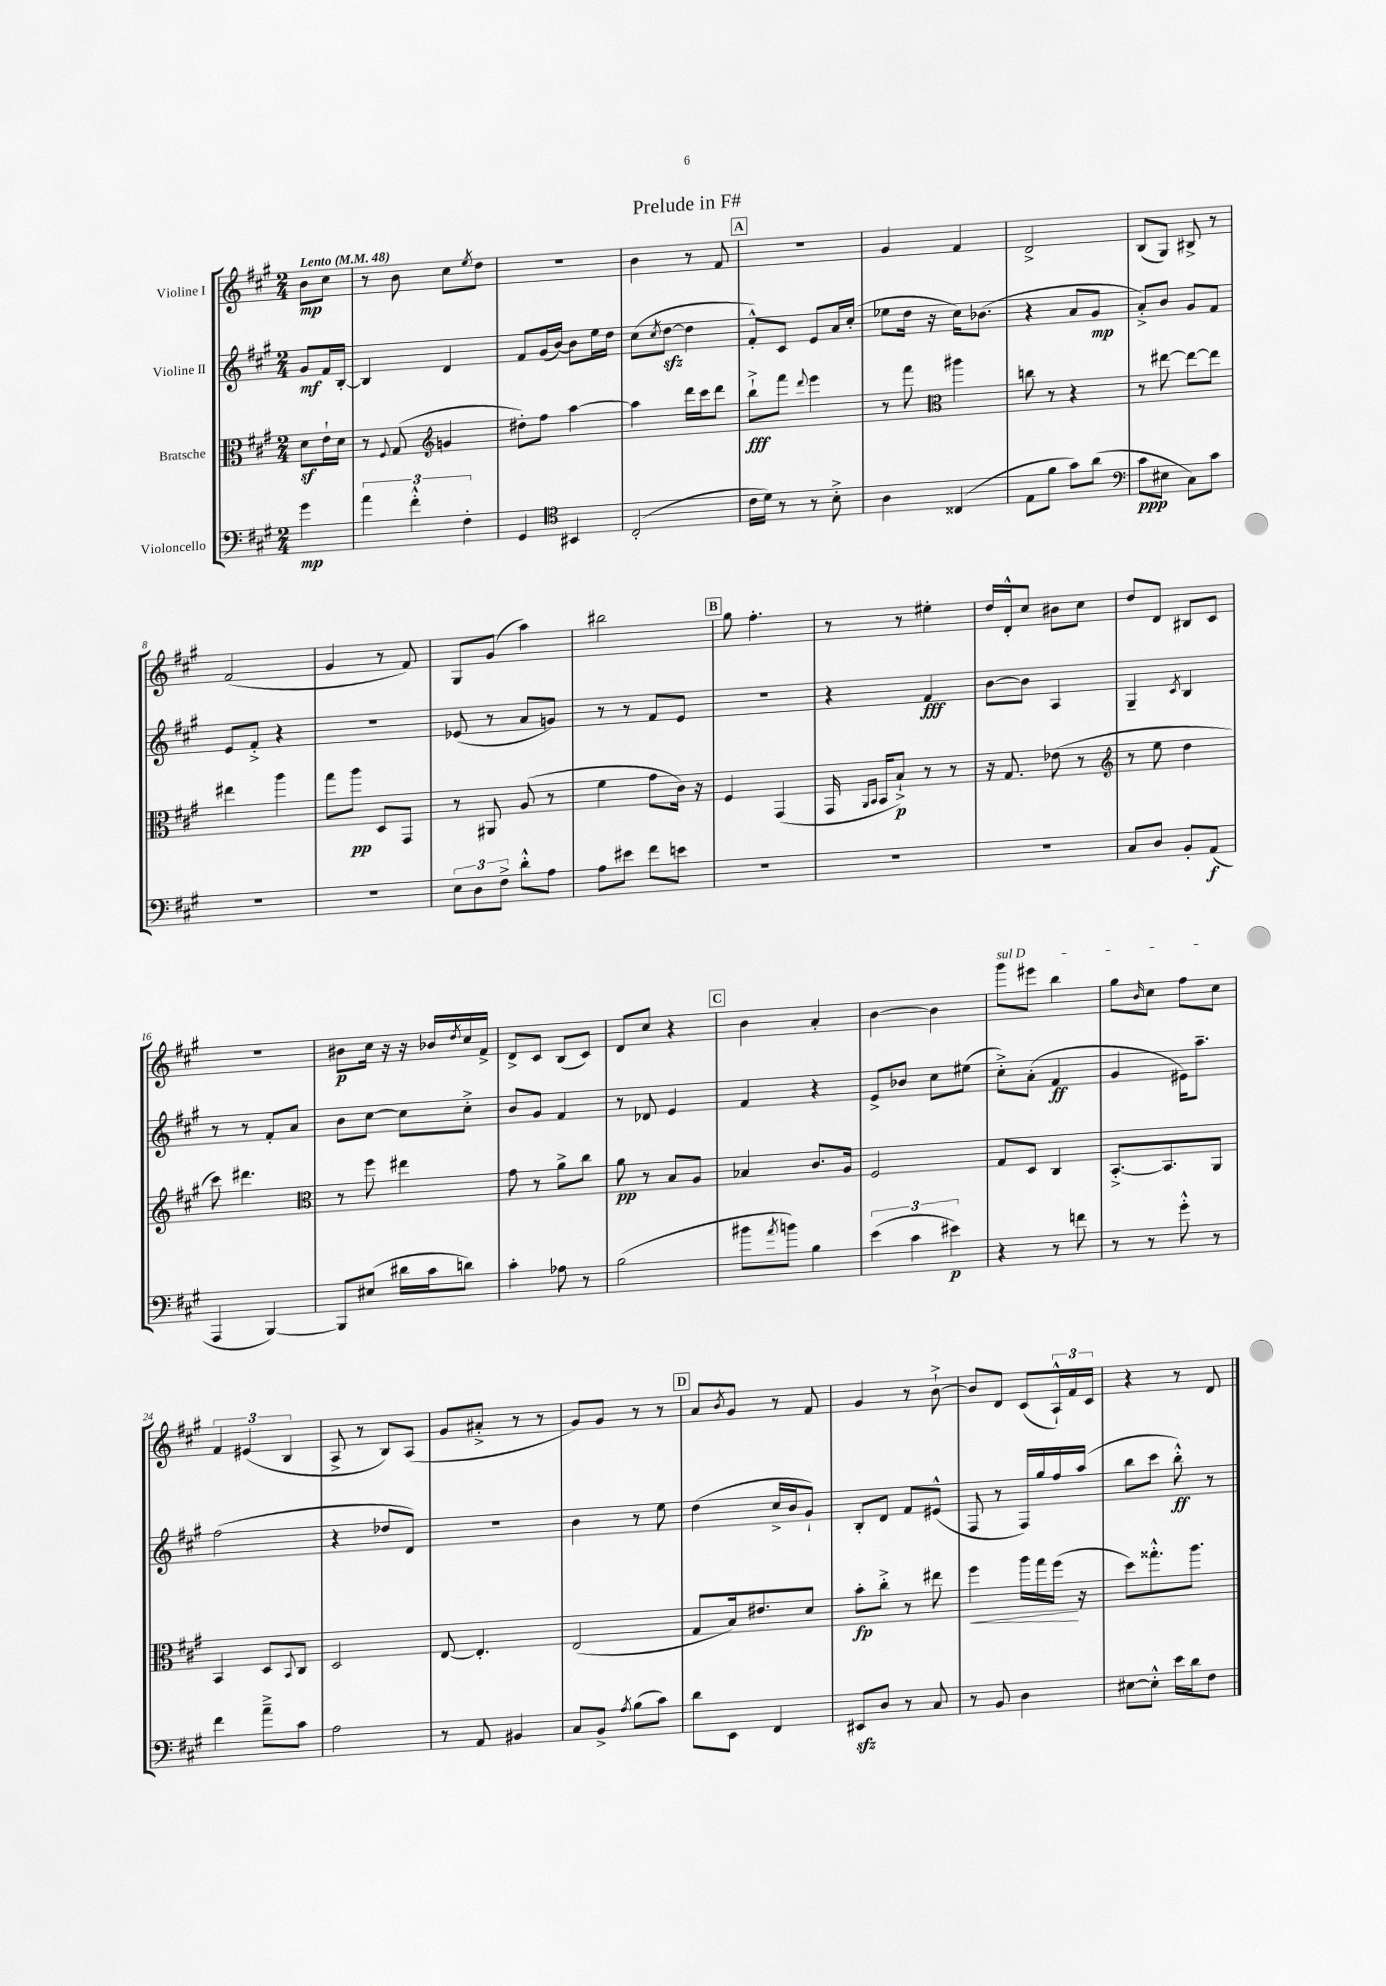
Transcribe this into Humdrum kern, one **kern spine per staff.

**kern	**kern	**kern	**kern
*staff4	*staff3	*staff2	*staff1
*clefF4	*clefC3	*clefG2	*clefG2
*k[f#c#g#]	*k[f#c#g#]	*k[f#c#g#]	*k[f#c#g#]
*M2/4	*M2/4	*M2/4	*M2/4
*MM48	*MM48	*MM48	*MM48
4g#	8d	8g#	8b
.	16e`	16f#	8cc#
.	16d	[16B'	.
=	=	=	=
6a	8r	4B]	8r
.	8qqF#	.	.
.	(8G#	.	8b
6f#'^^	.	.	.
*	*clefG2	*	*
.	4g	4d	8cc#
6F#'	.	.	.
.	.	.	8qee
.	.	.	8dd
=	=	=	=
4GG#	8dd#')	8f#	2r
.	8ff#	(16g#	.
.	.	[16b)	.
*clefC4	*	*	*
4BB#	[4aa	8b]	.
.	.	16ee	.
.	.	16dd	.
=	=	=	=
(2C#'	4aa]	(8cc#	4b
.	.	8qcc#	.
.	.	[8dd	.
.	16ddd	4dd]	8r
.	16ccc#	.	.
.	8ddd	.	8f#
=	=	=	=
16c#	8bb`^	8f#'^^)	2r
16d)	.	.	.
8r	8fff#	8c#	.
.	8qqddd	.	.
8r	4eee	8e	.
8B'^	.	16a	.
.	.	(16cc#'	.
=	=	=	=
4A	8r	8ee-	4g#
.	8fff#	16dd	.
.	.	16r	.
*	*clefC3	*	*
(4C##	4aa#	16cc#)	4f#
.	.	(8.b-	.
=	=	=	=
8E	8cc	4r	2d^
8f#	8r	.	.
8g#)	4r	8a	.
(8a	.	8g#	.
=	=	=	=
*clefF4	*	*	*
8c#	8r	8a'^)	(8B
8E#	[8ee#	8b	8G#)
8C#)	8ee#_	8g#	8B#^
8c#	8ee#]	8f#	8r
=	=	=	=
2r	4ee#	8e	(2f#
.	.	8f#'^	.
.	4aa	4r	.
=	=	=	=
2r	8gg#	2r	4g#
.	8aa	.	.
.	8D	.	8r
.	8GG#	.	8f#)
=	=	=	=
12E	8r	(8e-	8G#
12D	.	.	.
.	8AA#	8r	(8g#
12F#^	.	.	.
8d'^^	(8A	8a	4aa)
8A	8r	8g)	.
=	=	=	=
8A	4f#	8r	2bb#
8e#	.	8r	.
8f#	8g#	8f#	.
8e	16c#)	8e	.
.	16r	.	.
=	=	=	=
2r	4F#	2r	8gg#
.	.	.	4.ff#'
.	(4GG#	.	.
=	=	=	=
2r	16GG#	4r	8r
.	16qqAA	.	.
.	16qqBB	.	.
.	16BB	.	.
.	8B`^)	.	8r
.	8r	4f#	4ee#'
.	8r	.	.
=	=	=	=
2r	16r	[8b	16dd
.	8.G#	.	16d'^^
.	.	8b]	8cc#
.	(8e-	4A	8b#
.	8r	.	8cc#
=	=	=	=
*	*clefG2	*	*
8C#	8r	4G#~	8dd
8D	8ee	.	8d
.	.	8qc#	.
8BB'	4dd	4B	8B#
(8AA	.	.	8c#
=	=	=	=
4AAA	8ccc#)	8r	2r
.	4.ddd#	8r	.
[4BBB)	.	8f#'	.
.	.	8a	.
=	=	=	=
*	*clefC3	*	*
8BBB]	8r	8b	8b#
(8E#	8ff#	[8cc#	16cc#
.	.	.	16r
16d#	4ee#	8cc#]	16r
16c#	.	.	16b-
.	.	.	8qdd
8d)	.	8cc#'^	16cc#
.	.	.	16f#^
=	=	=	=
4c#'	8g#	8b	8d^
.	8r	8g#	8c#
8A-	8a^	4f#	(8B
8r	8cc#	.	8c#)
=	=	=	=
(2B	8a	8r	8d
.	8r	8d-	8cc#
.	8B	4e	4r
.	8A	.	.
=	=	=	=
8b#	4B-	4f#	4b
8qa	.	.	.
8b)	.	.	.
4B	8.c#	4r	4a'
.	16A	.	.
=	=	=	=
(6e	2F#	8e^	[4b
.	.	8b-	.
6c#	.	.	.
.	.	8cc#	4b]
6e#)	.	.	.
.	.	(8ee#	.
=	=	=	=
4r	8G#	8cc#'^)	8ggg#
.	8D	(8a'	8eee#
8r	4C#	4f#	4bb
8f	.	.	.
=	=	=	=
8r	[8.BB'^	4g#	8gg#
.	.	.	16qqb
8r	.	.	8cc#
.	8.BB]	.	.
8g#'^^	.	16e#)	8ff#
.	.	8.aa~	.
8r	8AA	.	8cc#
=	=	=	=
4f#	4BB	(2ff#	6f#
.	.	.	(6e#
8a~^	8D	.	.
.	.	.	6B
.	8qqBB	.	.
8c#	8C#	.	.
=	=	=	=
2A	2D	4r	8A^
.	.	.	8r
.	.	8dd-	8B)
.	.	8d)	(8A
=	=	=	=
8r	[8E	2r	8g#
8AA	4.E']	.	8a#'^
4BB#	.	.	8r
.	.	.	8r
=	=	=	=
8C#	(2E	4b	8g#)
8BB^	.	.	8g#
8qA	.	.	.
(8B	.	8r	8r
8c#)	.	8ee	8r
=	=	=	=
8d	8G#	(4dd	8a
.	.	.	8qb
8EE	16B)	.	8g#
.	8.e#	.	.
4FF#	.	16cc#^	8r
.	.	16b	.
.	8d	8g#`)	8f#
=	=	=	=
8EE#	8b'	8B'	4g#
8D	8cc#'^	8d	.
8r	8r	8f#	8r
8C#	8ee#	(8e#^^	[8b`^
=	=	=	=
8r	4ff#	8F#	8b]
8BB	.	8r	8d
4D	16aa	16F#)	(8c#
.	16gg#	16gg#	.
.	(16ff#	16ff#	24A`^^)
.	.	.	24f#
.	16r	(16aa	.
.	.	.	24c#
=	=	=	=
[8E#	8dd)	8bb	4r
8E#'^^]	8.gg##'^^	8ccc#	.
16e	.	8bb'^^)	8r
16d	8.aa	.	.
8F#	.	8r	8d
==	==	==	==
*-	*-	*-	*-
